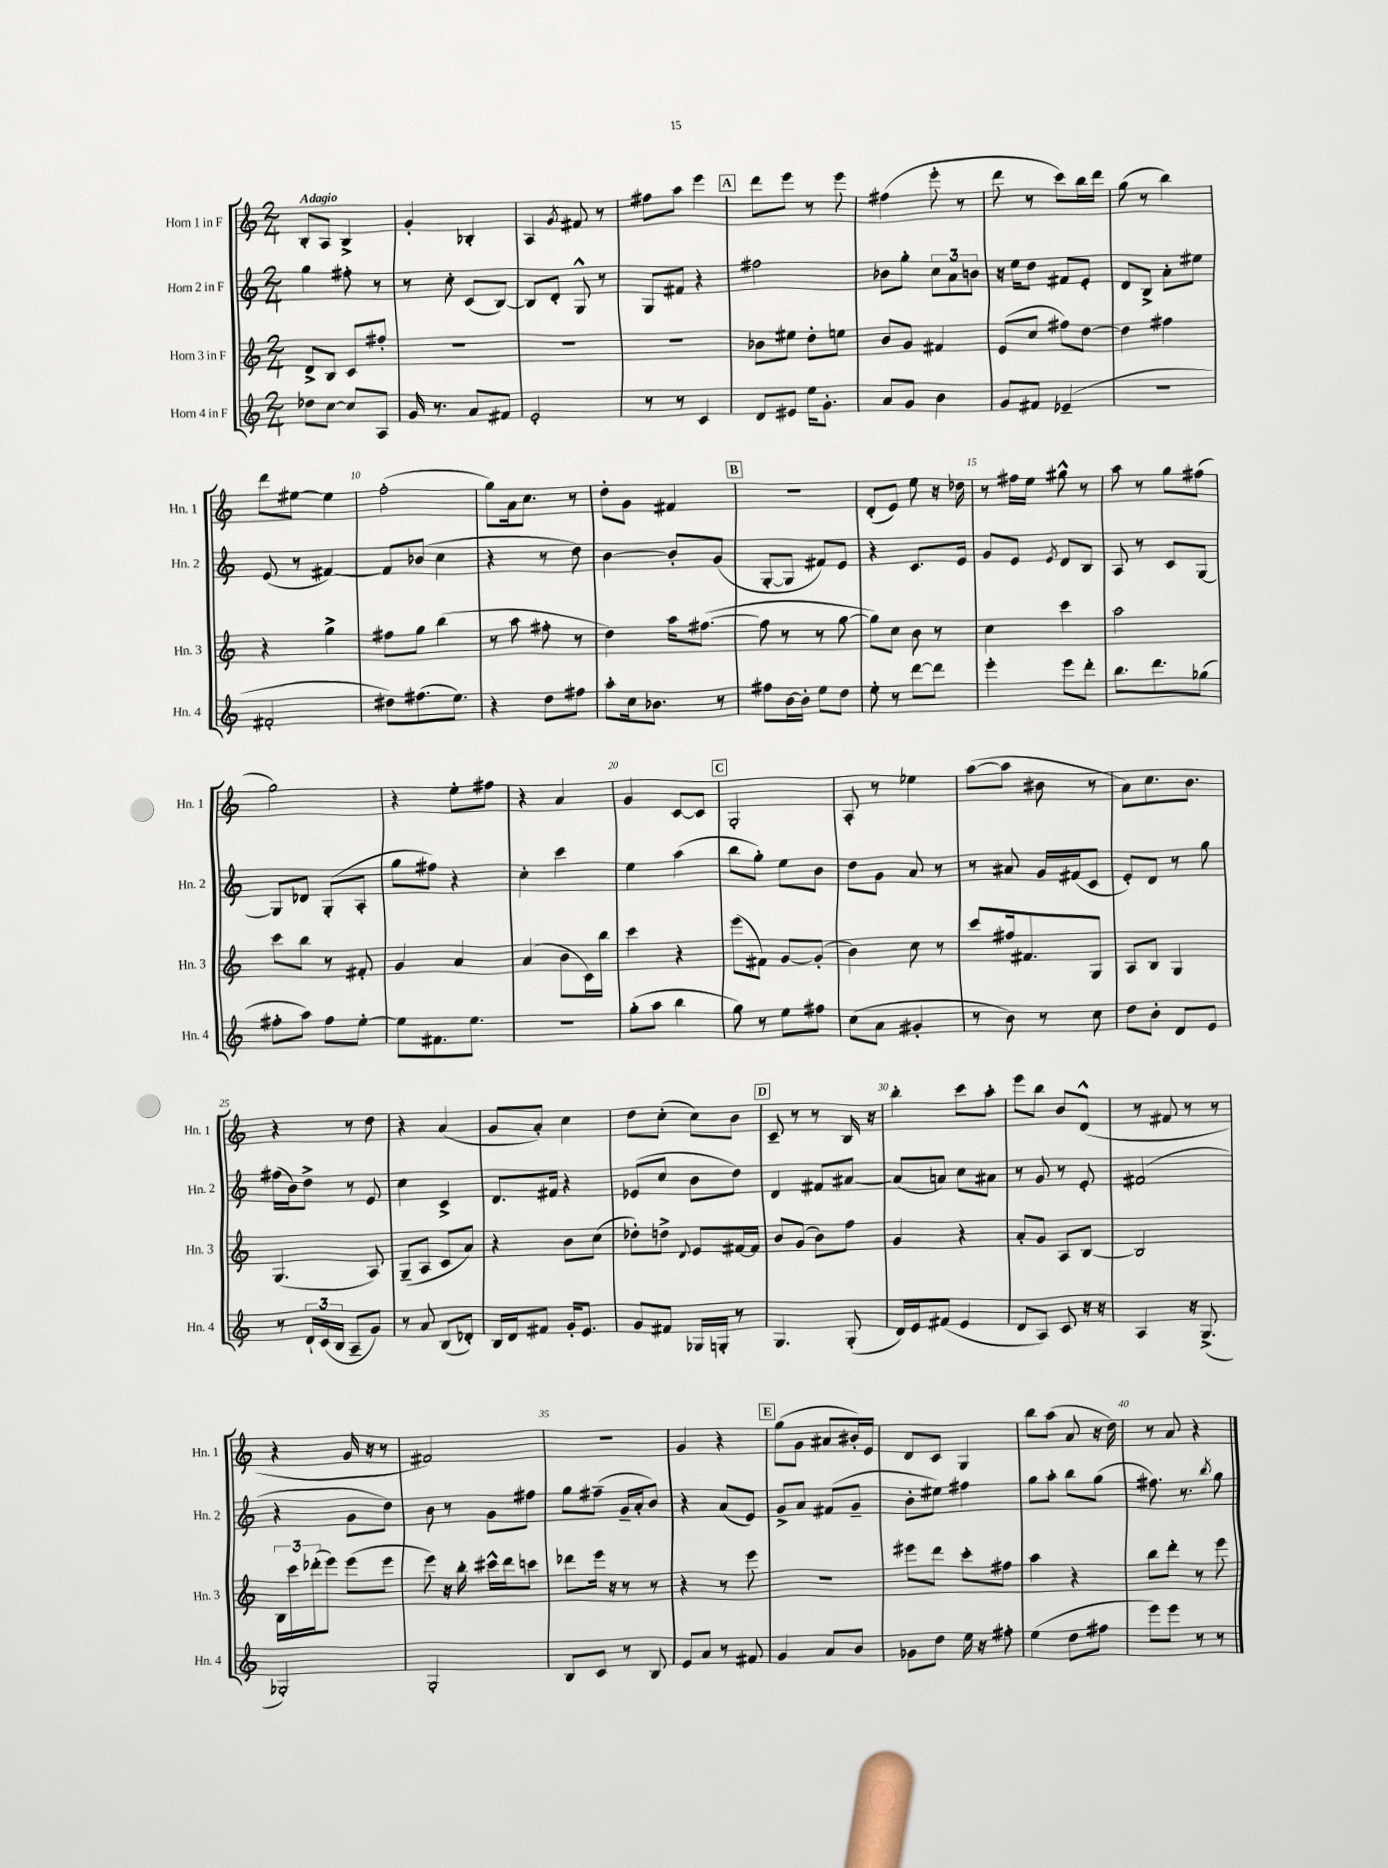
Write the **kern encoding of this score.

**kern	**kern	**kern	**kern
*part4	*part3	*part2	*part1
*staff4	*staff3	*staff2	*staff1
*I"Horn 4 in F	*I"Horn 3 in F	*I"Horn 2 in F	*I"Horn 1 in F
*I'Hn. 4	*I'Hn. 3	*I'Hn. 2	*I'Hn. 1
*clefG2	*clefG2	*clefG2	*clefG2
*k[]	*k[]	*k[]	*k[]
*M2/4	*M2/4	*M2/4	*M2/4
=1	=1	=1	=1
!	!	!	!LO:TX:a:B:t=Adagio
8dd-X\L	8d^/L	4gg\	8B'/L
[8cc\J	8B/J	.	8A/J
8cc/L]	8c/L	8ff#X'\	4B^/
8A/J	8ff#X'/J	8r	.
=2	=2	=2	=2
16g/	2r	8r	4g'/
8.r	.	.	.
.	.	8cc'\	.
8a/L	.	(8c/L	4B-X'/
8f#X/J	.	[8B/J)	.
=3	=3	=3	=3
2e'/	2r	8B/L]	4A/
.	.	8d'/J	.
.	.	.	8qg/
.	.	8G^^/	8f#X/
.	.	8r	8r
=4	=4	=4	=4
8r	2r	8G/L	8ff#X\L
8r	.	8f#X/J	8aa\J
4c/	.	4r	4eee\
!!LO:REH:place=s1:t=A
=5	=5	=5	=5
8d/L	8b-X\L	2ff#X\	8ddd\L
8e#X/J	8ee#X\J	.	8eee\J
16ee\KL	8dd'\L	.	8r
8.g'\J	.	.	.
.	8een\J	.	8eee\
=6	=6	=6	=6
8a/L	8b/L	8b-X\L	(4ff#X\
8g/J	8g/J	8gg'\J	.
4b\	4f#X/	12cc\L	8eee'\
.	.	12a\	.
.	.	.	8r
.	.	12bn\J	.
=7	=7	=7	=7
8g/L	(8e/L	16r	8ddd\
.	.	16ee\KL	.
8f#X/J	8cc/J	8dd\J	8r
(4e-X~/	8ff#X\L)	8f#X/L	8ccc\L)
.	[8dd\J	8e'/J	16bb\L
.	.	.	16ddd\JJ
=8	=8	=8	=8
2r	4dd\]	8d/L	(8gg\
.	.	8B^/J	8r
.	4ff#X\	8a'\L	4bb\)
.	.	8ee#X\J	.
!!LO:LB:g=z
=9	=9	=9	=9
2f#X'/	4r	(8e/	8ddd\L
.	.	8r	[8ee#X\J
.	4gg^\	[4f#X/)	4ee#\]
=10	=10	=10	=10
8dd#X\L)	8ff#X\L	8f#/L]	(2ff'\
(8.ff#X\	8gg\J	(8b-X/J	.
.	(4bb\	4cc\	.
8.ee\J)	.	.	.
=11	=11	=11	=11
4r	8r	4r	8gg\L)
.	8aa\	.	16a\k
.	.	.	8.cc\J
8dd\L	8ff#X'\	8r	.
8ff#X\J	8r	8dd\)	8r
=12	=12	=12	=12
8aa'\L	4dd\)	[4b\	8dd'\L
16cc\k	.	.	8g\J
8.b-X\J	.	.	.
.	16aa\KL	8b'/L]	4f#X/
.	([8.ff#X\J	.	.
8r	.	(8g/J	.
!!LO:REH:place=s1:t=B
=13	=13	=13	=13
8ff#X\L	8ff#\]	[8G'/L	2r
[16b\L	8r	8G/J]	.
16b'\JJ]	.	.	.
8ee\L	8r	8f#X/L)	.
8dd\J	[8gg\	8e/J	.
=14	=14	=14	=14
8ee'\	8gg\L])	4r	(8d'/L
8r	8cc\J	.	8e/J)
[8ddd\L	8b\	8.c/L	8ee\
8ddd\J]	8r	.	16r
.	.	16e/Jk	16dd-X\
=15	=15	=15	=15
4eee'\	4cc\	8g/L	8r
.	.	8e/J	16ff#X\LL
.	.	.	16ee\JJ
.	.	8qe/	.
8eee\L	4ccc\	8d/L	8gg#X^^\
8ddd'\J	.	8B/J	8r
=16	=16	=16	=16
8.bb\L	2aa\	8A/	8aa\
.	.	8r	8r
8.ddd\	.	.	.
.	.	8c/L	8gg\L
(8gg-X\J	.	[8G/J	(8ff#X\J
!!LO:LB:g=z
=17	=17	=17	=17
8ff#X'\L	8ccc\L	8G/L]	2gg\)
8aa\J)	8bb\J	8d-X/J	.
8ff#\L	8r	(8G'/L	.
[8ee'\J	8f#X'/	8A'/J	.
=18	=18	=18	=18
8ee\L]	4g/	8gg\L	4r
8.f#X\	.	8ff#X\J)	.
.	4a/	4r	8ee'\L
8.ee\J	.	.	.
.	.	.	8ff#X\J
=19	=19	=19	=19
2r	(4a/	4cc'\	4r
.	8b\L	4ccc\	4a/
.	16c\L)	.	.
.	16bb\JJ	.	.
=20	=20	=20	=20
(8gg'\L	4ccc\	4ee\	4g/
8aa\J	.	.	.
4bb\	4r	(4aa\	[8c/L
.	.	.	8c/J]
!!LO:REH:place=s1:t=C
=21	=21	=21	=21
8gg\)	(8eee\L	8bb\L	2G'/
8r	8f#X\J)	8gg'\J)	.
8ee\L	[8g/L	8ee\L	.
8ff#X\J	(8g'/J]	8b\J	.
=22	=22	=22	=22
(8cc\L	4b\)	8dd\L	8A'/
8a\J	.	8g\J	8r
4g#X'/	8cc\	8a/	4ee-X\
.	8r	8r	.
=23	=23	=23	=23
8r	8ccc/L	8r	([8aa\L
8b\)	16ff#X/k	8a#X/	8aa\J]
.	8.f#X/	.	.
8r	.	16g/LL	8b#X\
.	.	(16f#X/J	.
8cc\	8G/J	8c/J	8r
=24	=24	=24	=24
8dd\L	8A/L	8e'/L)	8a\L)
8b'\J	8B/J	8d/J	8.cc\
8d/L	4G/	8r	.
.	.	.	8.b\J
8e/J	.	8gg\	.
!!LO:LB:g=z
=25	=25	=25	=25
8r	(4.G/	(16ff#X\LL	4r
.	.	16b\J)	.
24d`/LL	.	8dd^\J	.
(24c/	.	.	.
24B/JJ	.	.	.
8A~/L	.	8r	8r
8g/J)	8A/)	8e/	8dd\
=26	=26	=26	=26
8r	(8G~/L	4cc\	4r
8a/	8A/J	.	.
(8B/L	8c/L	4c^/	(4a/
8d-X'/J)	8a/J)	.	.
=27	=27	=27	=27
16B/LL	4r	8.d/L	8g/L
16d/J	.	.	.
8f#X/J	.	.	8a'/J)
.	.	16f#X/Jk	.
16g'/KL	8b\L	4r	4cc\
8.e/J	.	.	.
.	(8cc\J	.	.
=28	=28	=28	=28
8g/L	8dd-X'\L)	(8e-X/L	8dd\L
8f#X/J	8ddn^\J	8cc/J	(8cc'\J
.	8qqd/	.	.
16G-X/LL	8e/L	8b\L	8cc\L)
16Gn'/JJ	.	.	.
8r	[16f#X/L	8dd\J)	8b\J
.	16f#/JJ]	.	.
!!LO:REH:place=s1:t=D
=29	=29	=29	=29
4.G/	8b/L	4d/	8c~/
.	(8g/J	.	8r
.	8b\L)	8f#X/L	8r
(8G'/	8ff\J	[8a#X/J	16B/
.	.	.	16r
=30	=30	=30	=30
16d/LL)	4g/	(8a#/L]	4bb'\
16e/J	.	.	.
(8f#X/J	.	8an/J)	.
4e/	4r	8cc\L	8ccc\L
.	.	8a#X\J	8aa'\J
=31	=31	=31	=31
8d/L	8a'/L	8r	8eee\L
8A/J)	8g/J	8g/	8bb\J
8c/	8A/L	8r	8b/L
16r	[8B/J	8e'/	(8d^^/J
16r	.	.	.
=32	=32	=32	=32
4A/	2B/]	(2f#X/	8r
.	.	.	8f#X/
16r	.	.	8r
(8.G^/	.	.	.
.	.	.	8r
!!LO:LB:g=z
=33	=33	=33	=33
2G-X'/)	24B\LL	4r	4r
.	24ccc\	.	.
.	(24ddd-X'\J	.	.
.	8eee\J)	.	.
.	(8eee\L	8g\L	16g/
.	.	.	16r
.	8eee\J	8dd\J)	8r
=34	=34	=34	=34
2G'/	8eee\)	8b\	2f#X/)
.	16r	8r	.
.	16bb'\	.	.
.	16ccc#X^^\LL	8g\L	.
.	16ddd\J	.	.
.	8cccn\J	8ff#X\J	.
=35	=35	=35	=35
8B/L	8ddd-X\L	8gg\L	2r
8c/J	16eee\Jk	(8ff#X~\J	.
.	16r	.	.
8r	8r	16g~/LL	.
.	.	16a'/J	.
8B/	8r	8b/J)	.
=36	=36	=36	=36
8e/L	4r	4r	4g/
8a/J	.	.	.
8r	8r	(8a/L	4r
8f#X/	8eee\	8e/J)	.
!!LO:REH:place=s1:t=E
=37	=37	=37	=37
4g/	2r	8g^/L	(8gg\L
.	.	8a/J	8g\J
8a/L	.	(8f#X/L	8a#X/L
8b/J	.	8g~/J	16b#X'/L)
.	.	.	16e/JJ
=38	=38	=38	=38
8g-X\L	8eee#X\L	8b'\L	8d/L
8dd\J	8ddd\J	8ee#X\J)	8c/J
16ee\	8ccc'\L	4ff#X\	4G/
16r	.	.	.
8ff#X'\	8ff#X\J	.	.
=39	=39	=39	=39
(4ee\	4aa\	8gg\L	8bb\L
.	.	8aa'\J	(8aa\J
8dd\L	4r	8bb\L	8a/
8ff#X\J	.	(8gg\J	16r
.	.	.	16dd\)
=40	=40	=40	=40
8eee\L)	8bb\L	8.ff#X\)	8r
8eee\J	8ddd'\J	.	8a/
.	.	8.r	.
8r	8r	.	4r
.	.	8qbb/	.
8r	8eee\	8gg\	.
==	==	==	==
*-	*-	*-	*-
